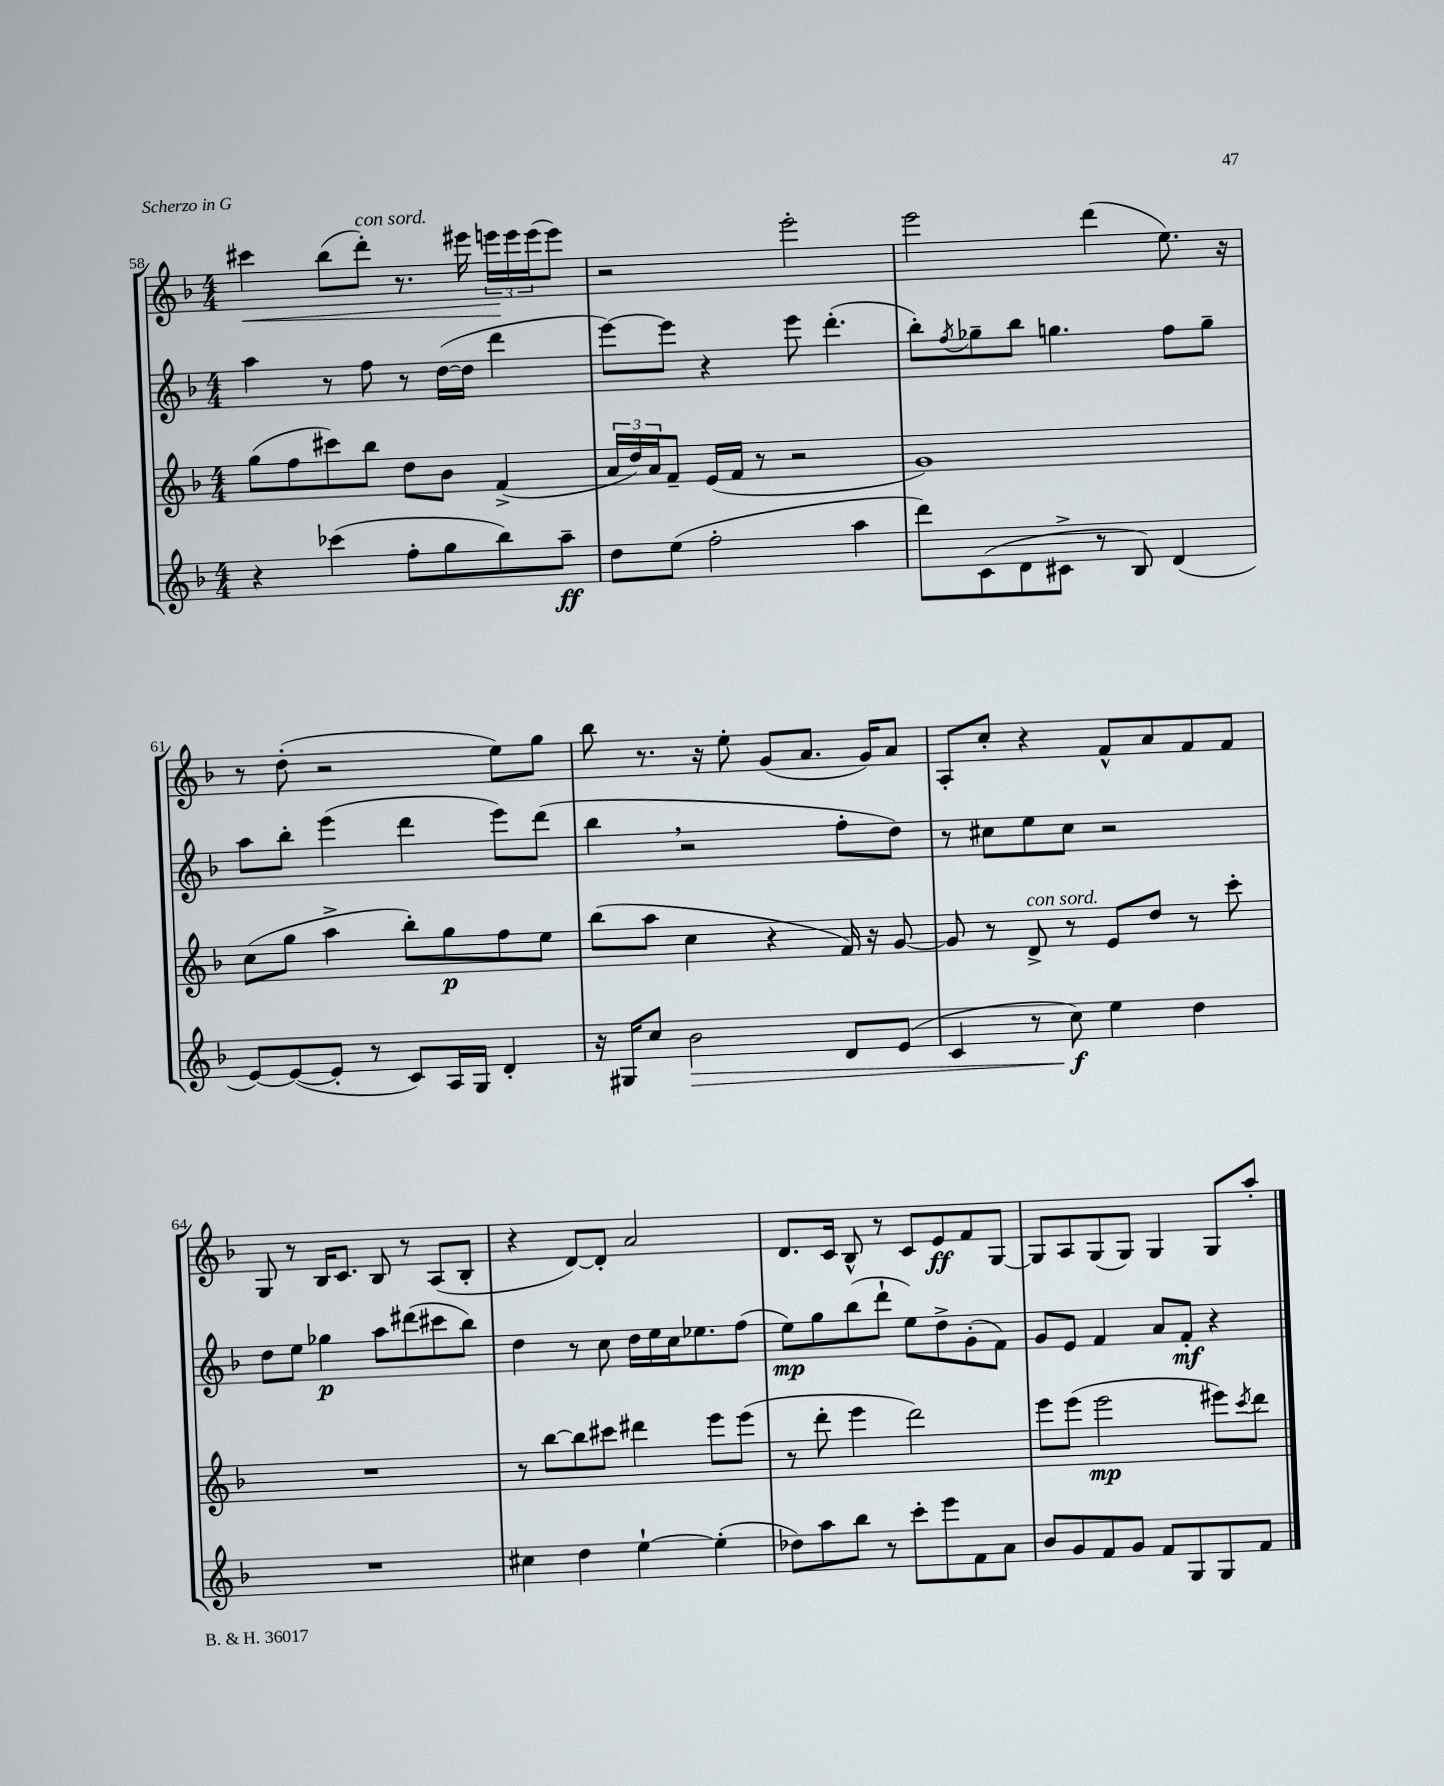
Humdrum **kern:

**kern	**dynam	**kern	**dynam	**kern	**dynam	**kern	**dynam
*part4	*part4	*part3	*part3	*part2	*part2	*part1	*part1
*staff4	*staff4	*staff3	*staff3	*staff2	*staff2	*staff1	*staff1
*clefG2	*	*clefG2	*	*clefG2	*	*clefG2	*
*k[b-]	*	*k[b-]	*	*k[b-]	*	*k[b-]	*
*M4/4	*	*M4/4	*	*M4/4	*	*M4/4	*
=58	=58	=58	=58	=58	=58	=58	=58
!	!	!	!	!	!	!	!LO:HP:b
4r	.	(8gg\L	.	4aa\	.	4ccc#X\	<
.	.	8ff\	.	.	.	.	.
(4ccc-X\	.	8ccc#X\)	.	8r	.	(8bb-\L	.
!	!	!	!	!	!	!LO:TX:a:i:t=con sord.	!
.	.	8bb-\J	.	8ff\	.	8ddd'\J)	.
8ff'\L	.	8dd\L	.	8r	.	8.r	.
8gg\	.	8b-\J	.	([16dd\LL	.	.	.
.	.	.	.	16dd\JJ]	.	16eee#X\	.
8bb-\)	.	(4f^/	.	4ddd\	.	24eeen\LL	.
.	.	.	.	.	.	24eee\	[
.	.	.	.	.	.	(24eee\J	.
8aa~\J	ff	.	.	.	.	8eee\J)	.
=59	=59	=59	=59	=59	=59	=59	=59
8dd\L	.	24a/LL	.	[8eee\L)	.	2r	.
.	.	24dd/)	.	.	.	.	.
.	.	24a/J	.	.	.	.	.
(8ee\J	.	8f~/J	.	8eee\J]	.	.	.
2ff'\	.	(16e/LL	.	4r	.	.	.
.	.	16f/JJ	.	.	.	.	.
.	.	8r	.	.	.	.	.
.	.	2r	.	8eee\	.	2eee'\	.
.	.	.	.	(4.ddd'\	.	.	.
4aa\	.	.	.	.	.	.	.
=60	=60	=60	=60	=60	=60	=60	=60
8ddd\L)	.	1g)	.	8bb-'\L)	.	2eee\	.
.	.	.	.	8qff/	.	.	.
(8c\	.	.	.	8gg-X~\	.	.	.
8d\	.	.	.	8bb-\J	.	.	.
8c#X^\J	.	.	.	4.ggn\	.	.	.
8r	.	.	.	.	.	(4ddd\	.
8B-/)	.	.	.	.	.	.	.
(4d/	.	.	.	8ff\L	.	8.ee\)	.
.	.	.	.	8gg~\J	.	.	.
.	.	.	.	.	.	16r	.
!!LO:LB:g=z
=61	=61	=61	=61	=61	=61	=61	=61
[8e/L)	.	(8cc\L	.	8aa\L	.	8r	.
(8e/_	.	8gg\J	.	8bb-'\J	.	(8dd'\	.
8e'/J]	.	4aa^\	.	(4eee\	.	2r	.
8r	.	.	.	.	.	.	.
8c/L)	.	8bb-'\L)	.	4ddd\	.	.	.
16A/L	.	8gg\	p	.	.	.	.
16G/JJ	.	.	.	.	.	.	.
4d'/	.	8ff\	.	8eee\L)	.	8ee\L)	.
.	.	8ee\J	.	(8ddd\J	.	8gg\J	.
=62	=62	=62	=62	=62	=62	=62	=62
16r	.	(8bb-\L	.	4bb-,\	.	8bb-\	.
16G#X/KL	.	.	.	.	.	.	.
8cc/J	.	8aa\J	.	.	.	8.r	.
!	!LO:HP:b	!	!	!	!	!	!
2b-\	>	4cc\	.	2r	.	.	.
.	.	.	.	.	.	16r	.
.	.	.	.	.	.	8ee'\	.
.	.	4r	.	.	.	(8g/L	.
.	.	.	.	.	.	8.a/J	.
8d/L	.	16f/)	.	8ff'\L	.	.	.
.	.	16r	.	.	.	16g/KL)	.
(8e/J	.	[8g/	.	8dd\J)	.	8a/J	.
=63	=63	=63	=63	=63	=63	=63	=63
4c/	.	8g/]	.	8r	.	8A'/L	.
.	.	8r	.	8cc#X\L	.	8cc'/J	.
!	!	!LO:TX:a:i:t=con sord.	!	!	!	!	!
8r	.	8d^/	.	8ee\	.	4r	.
8cc\)	f	8r	.	8cc#\J	.	.	.
4ee\	]	8e/L	.	2r	.	8f^^/L	.
.	.	8dd/J	.	.	.	8a/	.
4dd\	.	8r	.	.	.	8f/	.
.	.	8ccc'\	.	.	.	8f/J	.
!!LO:LB:g=z
=64	=64	=64	=64	=64	=64	=64	=64
1r	.	1r	.	8dd\L	.	8G/	.
.	.	.	.	8ee\J	.	8r	.
.	.	.	.	4gg-X\	p	16B-/KL	.
.	.	.	.	.	.	8.c/J	.
.	.	.	.	8aa\L	.	8B-/	.
.	.	.	.	(8ddd#X\	.	8r	.
.	.	.	.	8ccc#X\	.	(8A/L	.
.	.	.	.	8bb-\J)	.	8B-'/J	.
=65	=65	=65	=65	=65	=65	=65	=65
4cc#X\	.	8r	.	4dd\	.	4r	.
.	.	[8bb-\L	.	.	.	.	.
4dd\	.	8bb-\]	.	8r	.	[8d/L)	.
.	.	8ccc#X\J	.	8cc\	.	8d'/J]	.
[4ee`\	.	4ddd#X\	.	16dd\LL	.	2a/	.
.	.	.	.	16ee\	.	.	.
.	.	.	.	16cc\J	.	.	.
.	.	.	.	8.ee-X\	.	.	.
(4ee'\]	.	8eee\L	.	.	.	.	.
.	.	(8eee\J	.	(8ff\J	.	.	.
=66	=66	=66	=66	=66	=66	=66	=66
8dd-X\L)	.	8r	.	8ee\L)	mp	8.d/L	.
8aa\	.	8ddd'\	.	8gg\	.	.	.
.	.	.	.	.	.	16c/Jk	.
8bb-\J	.	4eee\	.	(8bb-\	.	8B-^^/	.
8r	.	.	.	8ddd`\J	.	8r	.
8ccc'\L	.	2ddd\)	.	8ee\L)	.	8c/L	.
8eee\	.	.	.	8dd^\	.	8e/	ff
8f\	.	.	.	(8g'\	.	8f/	.
8a\J	.	.	.	8f\J)	.	[8G/J	.
=67	=67	=67	=67	=67	=67	=67	=67
8b-/L	.	8eee\L	.	8g/L	.	8G/L]	.
8g/	.	(8eee\J	.	8e/J	.	8A/	.
8f/	.	2eee\	mp	4f/	.	(8G/	.
8g/J	.	.	.	.	.	8G/J)	.
8f/L	.	.	.	8a/L	.	4G/	.
8G/	.	.	.	8f'/J	mf	.	.
8G/	.	8eee#X\L)	.	4r	.	8G/L	.
.	.	8qccc/	.	.	.	.	.
8f/J	.	8ddd\J	.	.	.	8aa'/J	.
==	==	==	==	==	==	==	==
*-	*-	*-	*-	*-	*-	*-	*-
